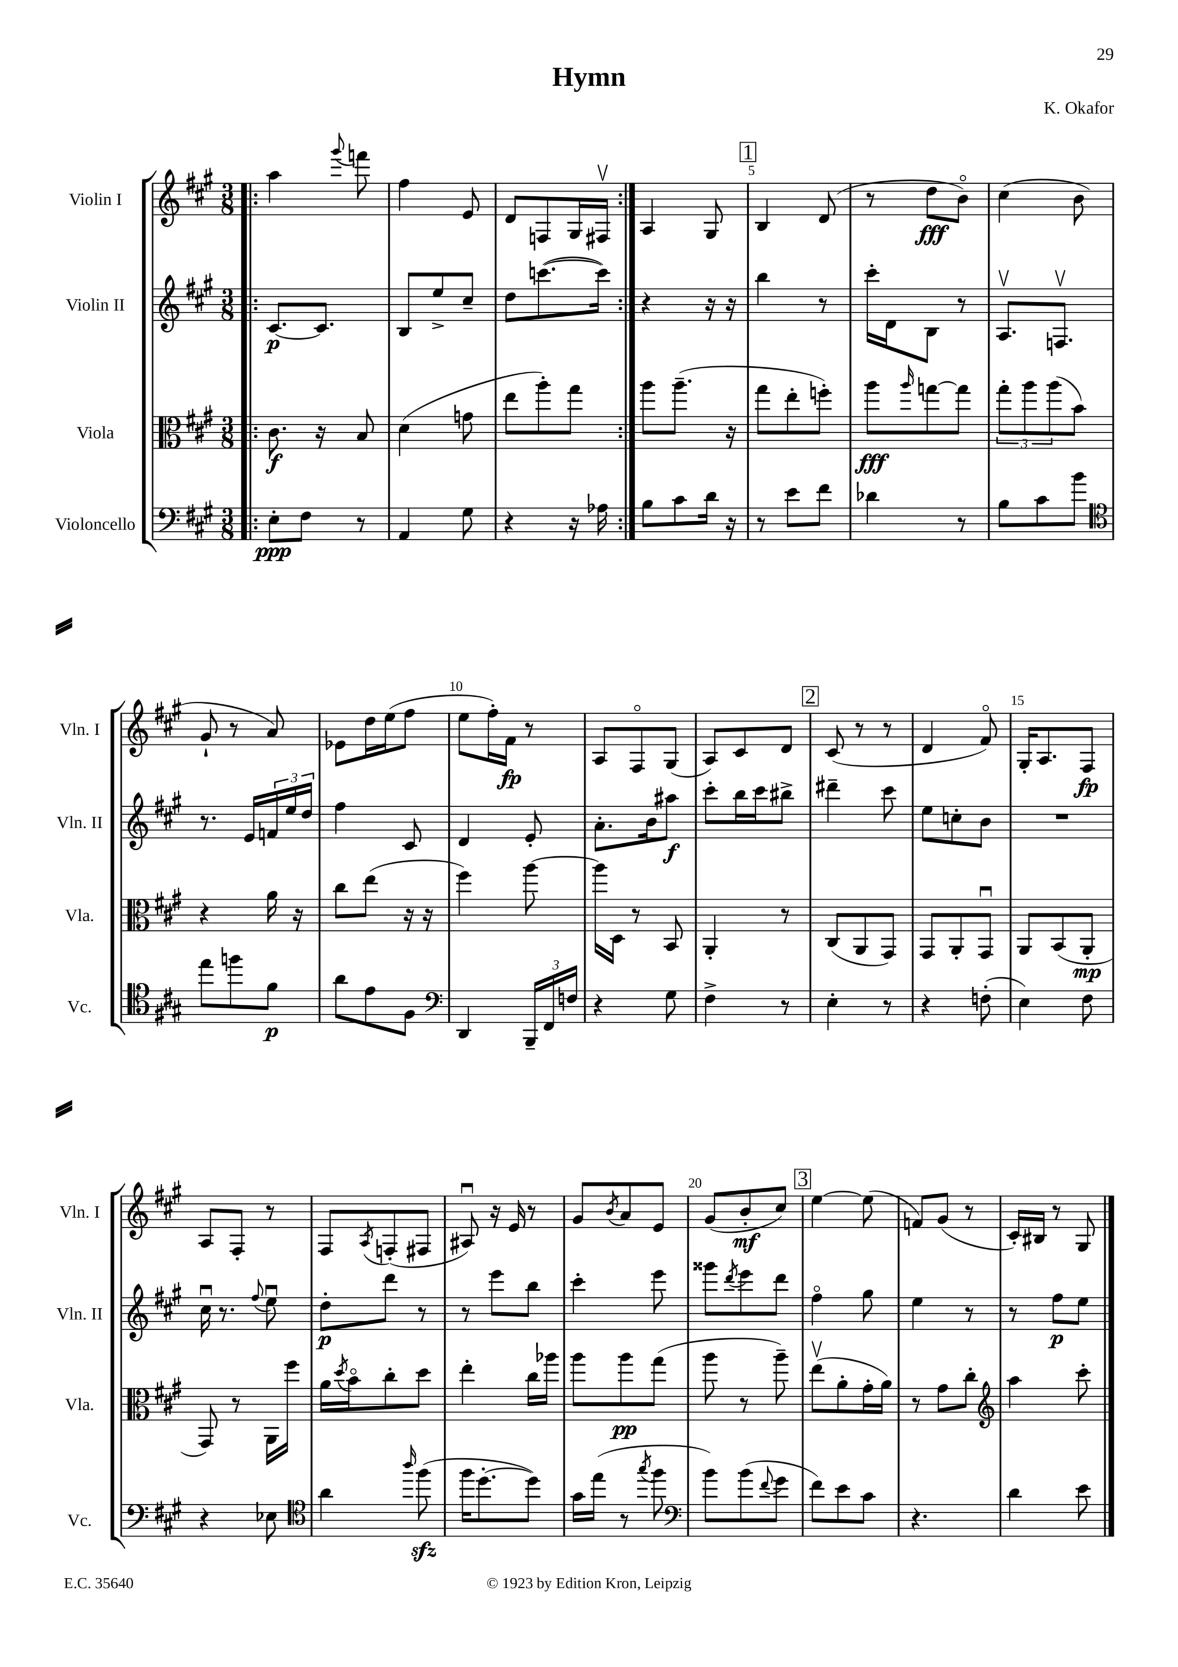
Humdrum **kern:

**kern	**kern	**kern	**kern
*staff4	*staff3	*staff2	*staff1
*clefF4	*clefC3	*clefG2	*clefG2
*k[f#c#g#]	*k[f#c#g#]	*k[f#c#g#]	*k[f#c#g#]
*M3/8	*M3/8	*M3/8	*M3/8
=!|:	=!|:	=!|:	=!|:
8E'\L	8.c#\	[8.c#/L	4aa\
8F#\J	.	.	.
.	16r	8.c#/]J	.
.	.	.	8qqggg#/
8r	8B/	.	8fff\
=	=	=	=
4AA/	(4d\	8B/L	4ff#\
.	.	8ee^/	.
8G#\	8g\	8cc#~/J	8e/
=	=	=	=
4r	8ee\L	8dd\L	8d/L
.	8aa'\)	([8.ccc\	8F/
16r	8gg#\J	.	16G#/L
16A-\	.	16ccc\]Jk)	16F#v/JJ
=:|!	=:|!	=:|!	=:|!
8B\L	8aa\L	4r	4A/
8c#\	(8.aa~\J	.	.
16d\Jk	.	16r	8G#/
16r	16r	16r	.
=	=	=	=
8r	8gg#\L	4bb\	4B/
8e\L	8ee'\	.	.
8f#\J	8ff'\J)	8r	(8d/
=	=	=	=
4d-\	8aa\L	16ccc#'\LL	8r
.	.	16d\J	.
.	16qqaa/	.	.
.	[8gg\	8B\J	8dd\L
8r	8gg\]J	8r	8bo\J)
=	=	=	=
8B\L	12gg#'\L	8.Av/L	(4cc#\
.	12aa\	.	.
8c#\	.	.	.
.	(12aa\	.	.
.	.	8.Fv/J	.
8b\J	8b\J)	.	8b\
=	=	=	=
*clefC4	*	*	*
8ee\L	4r	8.r	8g#`/
8ff\	.	.	8r
.	.	16e/LL	.
8f#\J	16a\	24f/	8a/)
.	.	24ee/	.
.	16r	.	.
.	.	24dd/JJ	.
=	=	=	=
8a\L	8cc#\L	4ff#\	8e-\L
8e\	(8ee\J	.	16dd\L
.	.	.	(16ee\J
8F#\J	16r	8c#/	8ff#\J
.	16r	.	.
=	=	=	=
*clefF4	*	*	*
4DD/	4ff#\)	4d/	8ee\L
.	.	.	16ff#'\L)
.	.	.	16f#\JJ
24BBB~/LL	[8aa\	8e'/	8r
24FF#/	.	.	.
24F/JJ	.	.	.
=	=	=	=
4r	16aa\]LL	8.a'\L	8A/L
.	16D\JJ	.	.
.	8r	.	8F#o/
.	.	16b\k	.
8G#\	8BB/	8aa#\J	(8G#/J
=	=	=	=
4F#^\	4AA'/	8ccc#'\L	8A/L)
.	.	16bb\L	8c#/
.	.	16ccc#\J	.
8r	8r	8bb#^\J	8d/J
=	=	=	=
4E'\	(8C#/L	4ddd#~\	(8c#/
.	8AA/	.	8r
8r	8GG#/J)	8ccc#\	8r
=	=	=	=
4r	8GG#/L	8ee\L	4d/
.	8AA'/	8cc'\	.
(8F'\	8GG#u/J	8b\J	8f#o/)
=	=	=	=
4E\)	8AA/L	4.r	16G#'/LK
.	.	.	8.A/
.	(8BB/	.	.
8F#\	8AA'/J	.	8F#/J
=	=	=	=
4r	8GG#/)	16cc#u\	8A/L
.	.	8.r	.
.	8r	.	8F#'/J
.	.	8qqff#/	.
8E-\	16AA\LL	8eeu\	8r
.	16ff#\JJ	.	.
=	=	=	=
*clefC4	*	*	*
4a\	16a\LL	8dd'\L	8F#/L
.	8qdd/	.	.
.	16bo\J	.	.
.	.	.	8qA/
.	8cc#'\	8ddd\J	(8F'/
16qqaa/	.	.	.
(8ff#\	8dd\J	8r	8F#/J
=	=	=	=
16ff#\LK	4ee'\	8r	8A#u/)
[8.dd'\	.	.	.
.	.	8eee\L	16r
.	.	.	16e/
8dd\]J)	16cc#\LL	8bb\J	8r
.	16aa-\JJ	.	.
=	=	=	=
16g#\LL	8aa\L	4ccc#'\	8g#/L
(16ee\JJ	.	.	.
.	.	.	8qb/
8r	8aa\	.	8a/
8qgg#/	.	.	.
8ff#\	(8gg#\J	8eee\	8e/J
=	=	=	=
*clefF4	*	*	*
8b\L)	8aa\	8ggg##\L	(8g#/L
.	.	8qddd/	.
(8b\	8r	8eee\	8b'/
8qqf#/	.	.	.
8g#\J	8aa~\)	8ddd\J	8cc#/J)
=	=	=	=
8f#\L)	(8eev\L	4ff#o\	[4ee\
8e\	8a'\	.	.
8c#\J	16g#'\L	8gg#\	(8ee\]
.	16a\JJ)	.	.
=	=	=	=
4.r	8r	4ee\	8f/L)
.	8g#\L	.	(8g#/J
.	8cc#'\J	8r	8r
=	=	=	=
*	*clefG2	*	*
4d\	4aa\	8r	16c#'/LL)
.	.	.	16B#/JJ
.	.	8ff#\L	8r
8e\	8ccc#'\	8ee\J	8G#/
==	==	==	==
*-	*-	*-	*-
